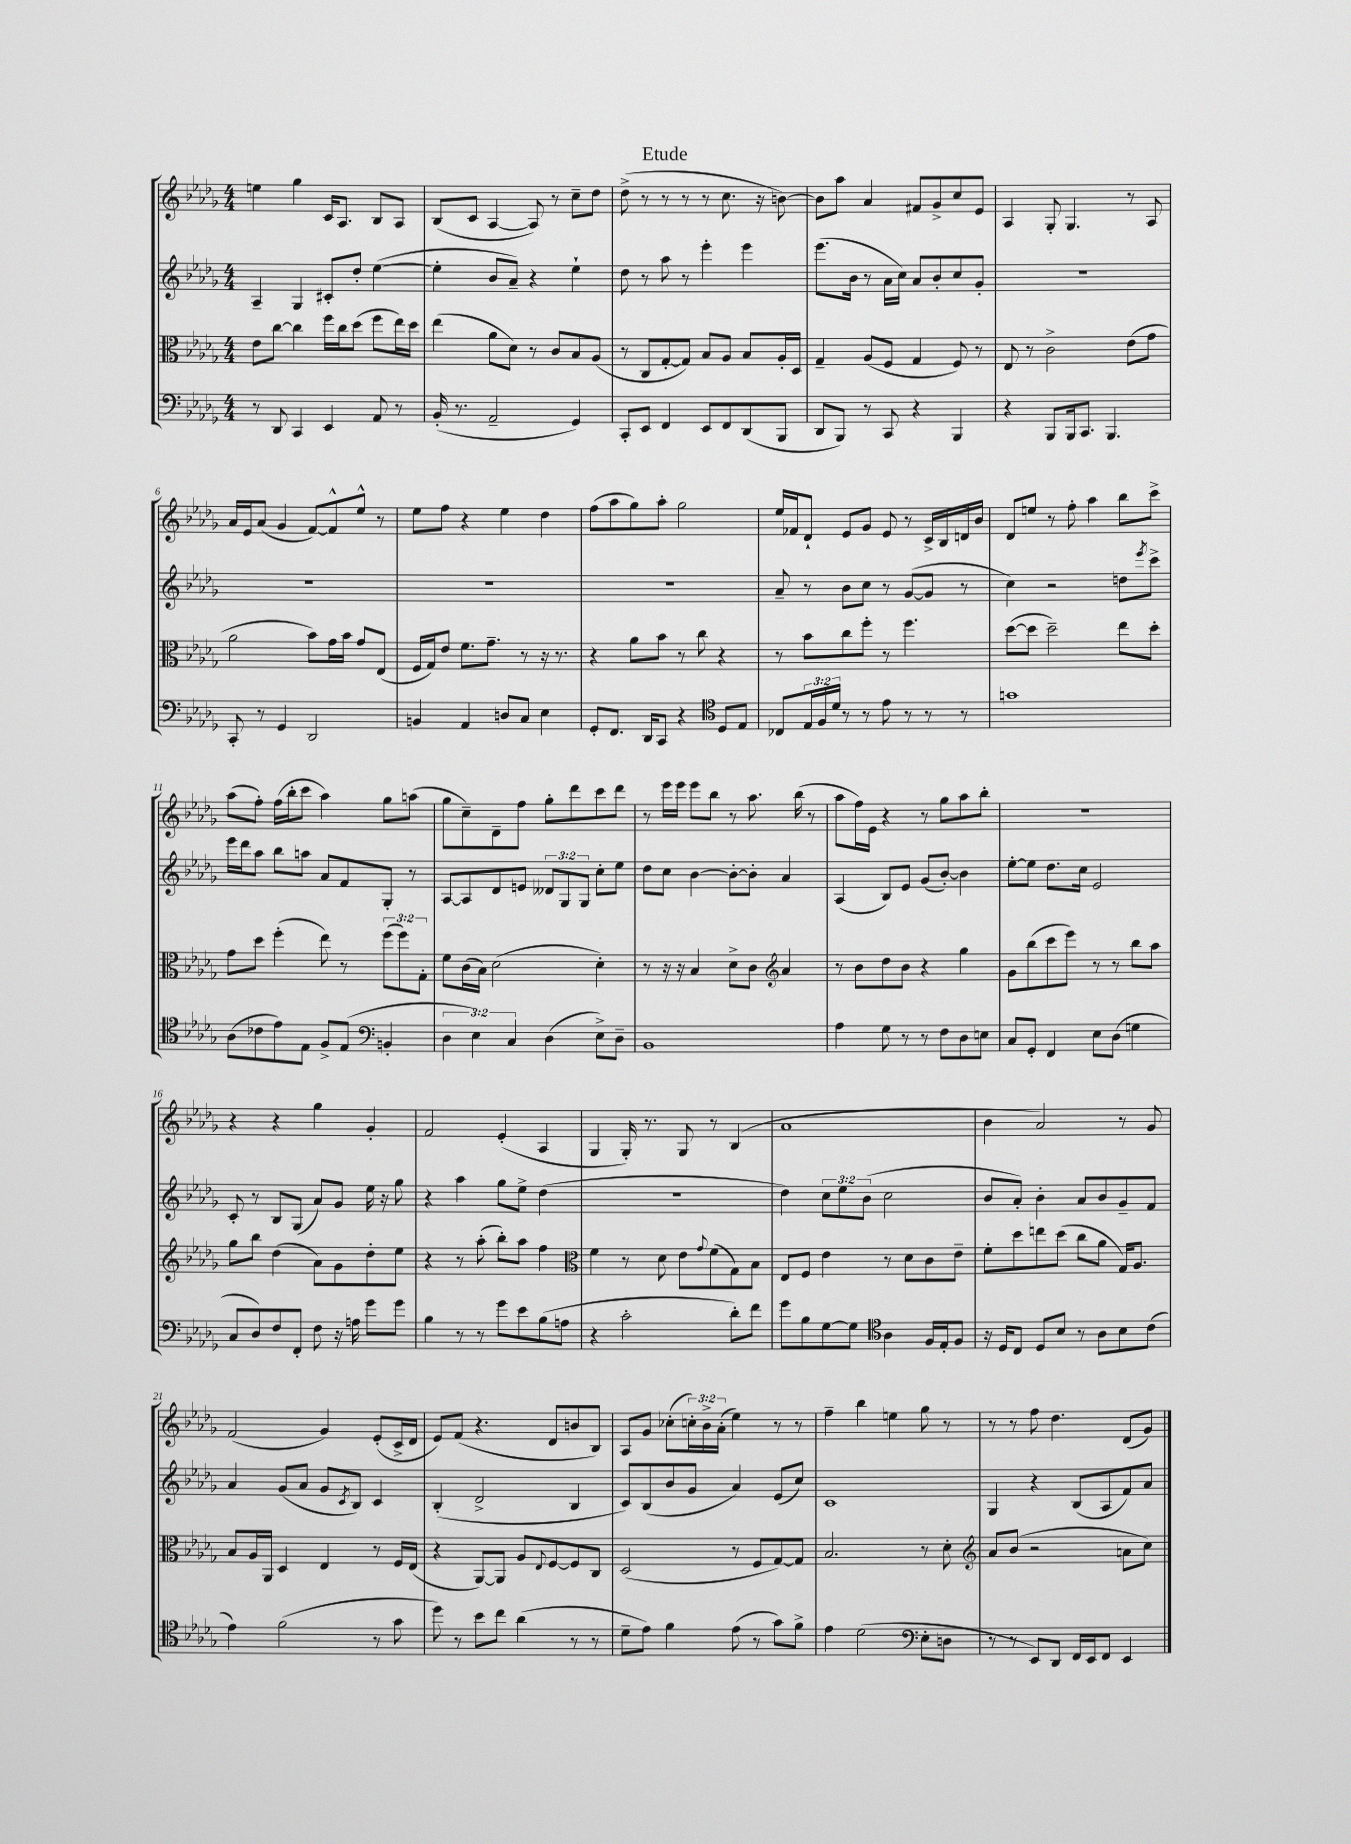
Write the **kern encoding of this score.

**kern	**kern	**kern	**kern
*part4	*part3	*part2	*part1
*staff4	*staff3	*staff2	*staff1
*clefF4	*clefC3	*clefG2	*clefG2
*k[b-e-a-d-g-]	*k[b-e-a-d-g-]	*k[b-e-a-d-g-]	*k[b-e-a-d-g-]
*M4/4	*M4/4	*M4/4	*M4/4
=1	=1	=1	=1
8r	8e-\L	4A-~/	4een\
8DD-/	[8cc\J	.	.
4CC/	4cc\]	4G-/	4gg-\
4EE-/	16ff\LL	8c#X'/L	16c/KL
.	16cc\J	.	8.A-/J
.	(8dd-\J	8dd-'/J	.
8AA-/	8ff\L	([4ee-\	8B-/L
8r	16ee-\L)	.	8A-/J
.	16dd-\JJ	.	.
=2	=2	=2	=2
(16BB-'/	(4ee-\	4ee-'\]	(8B-/L
8.r	.	.	.
.	.	.	8c/J
2AA-~/	8a-\L	8b-/L	[4A-/
.	8d-\J)	8a-~/J)	.
.	8r	4r	8A-/])
.	8c/L	.	8r
4GG-/)	8B-/	4ee-`\	8cc~\L
.	(8A-/J	.	8dd-\J
=3	=3	=3	=3
8CC'/L	8r	8dd-\	(8dd-^\
8EE-/J	8C/L	8r	8r
4FF/	[8G-'/	8aa-\	8r
.	8G-/J])	8r	8r
8EE-/L	8B-/L	4eee-'\	8r
8FF/	8A-/J	.	8.cc\
(8DD-/	8B-/L	4eee-\	.
.	.	.	16r
8BBB-/J	16A-'/L	.	[8bn\)
.	16D-/JJ	.	.
=4	=4	=4	=4
8DD-/L	4G-~/	(8.eee-\L	8b\L]
8BBB-/J)	.	.	8aa-\J
.	.	16b-\Jk	.
8r	(8A-/L	8r	4a-/
8CC/	8F/J	16a-\LL	.
.	.	16cc\JJ)	.
4r	4G-/	8a-/L	8f#X/L
.	.	8b-'/	8g-^/
4BBB-/	8F/)	8cc/	8cc/
.	8r	8g-'/J	8e-/J
=5	=5	=5	=5
4r	8E-/	1r	4A-/
.	8r	.	.
8BBB-/L	2c^\	.	8G-'/
16BBB-/k	.	.	4.G-/
8.CC/J	.	.	.
4.BBB-/	.	.	.
.	(8e-\L	.	8r
.	8g-\J	.	8A-/
!!LO:LB:g=z
=6	=6	=6	=6
8CC'/	2a-\	1r	16a-/LL
.	.	.	16e-/J
8r	.	.	(8a-/J
4GG-/	.	.	4g-/
2DD-/	8b-\L)	.	[8f/L)
.	16g-\L	.	8f^^/]
.	16b-\JJ	.	.
.	8g-/L	.	8ee-^^/J
.	(8E-/J	.	8r
=7	=7	=7	=7
4BBn/	16F/LL	1r	8ee-\L
.	16G-/J)	.	.
.	8e-/J	.	8ff\J
4AA-/	8.f\L	.	4r
.	8.g-~\J	.	.
8Dn/L	.	.	4ee-\
8C/J	8r	.	.
4E-\	16r	.	4dd-\
.	8.r	.	.
=8	=8	=8	=8
8GG-'/L	4r	1r	(8ff\L
8.FF/J	.	.	8aa-\
.	8a-\L	.	8gg-\)
16DD-/KL	.	.	.
8CC/J	8b-\J	.	8aa-'\J
4r	8r	.	2gg-\
.	8cc\	.	.
*clefC4	*	*	*
8D-/L	4r	.	.
8E-/J	.	.	.
=9	=9	=9	=9
8C-X/L	8r	8a-~/	16ee-/LL
.	.	.	16f-X/J
24E-/L	8b-\L	8r	8d-`/J
24F/	.	.	.
24d-/JJ	.	.	.
8r	8cc\	8b-\L	8e-/L
8r	8ff'\J	8cc\J	8g-/J
8e-\	8r	8r	8e-/
8r	4.ff\	([8g-/L	8r
8r	.	8g-/J]	16c^/LL
.	.	.	16B-/
8r	.	8r	16dn/
.	.	.	16b-/JJ
=10	=10	=10	=10
1gn	([8dd-\L	4cc\)	8d-/L
.	8dd-\J]	.	8een/J
.	2dd-~\)	2r	8r
.	.	.	8ff'\
.	.	.	4aa-\
.	8ee-\L	8ddn\L	8bb-\L
.	.	8qeee-/	.
.	8dd-'\J	8ccc^\J	8ccc^\J
!!LO:LB:g=z
=11	=11	=11	=11
(8A-\L	8g-\L	16eee-\LL	(8aa-\L
.	.	16ddd-\J	.
8c-X\	8dd-\J	8aa-\J	8ff'\J)
8e-\)	(4ff'\	8bb-\L	(16ff\LL
.	.	.	16bb-'\J
8E-\J	.	8aan\J	8ccc\J
8F^/L	8ee-\)	8a-/L	4aa-\)
(8E-/J	8r	8f/	.
*clefF4	*	*	*
4BBn'/	(12ff\L	8G-'/J	8gg-\L
.	12ff\)	.	.
.	.	8r	(8aan\J
.	12G-'\J	.	.
=12	=12	=12	=12
6D-\	8f\L	[8A-/L	8gg-\L
.	(16c\L	8A-/]	8cc~\)
6E-\)	.	.	.
.	16B-\JJ)	.	.
.	(2d-\	8d-/	8d-~\
6C/	.	.	.
.	.	8en/J	8ff\J
(4D-\	.	12d--X/L	8gg-'\L
.	.	12G-/	.
.	.	.	8ddd-\
.	.	12G-/J	.
8E-^\L)	4d-'\)	8cc'\L	8ccc\
8D-~\J	.	8ee-\J	8ddd-\J
=13	=13	=13	=13
1BB-	8r	8dd-\L	8r
.	16r	8cc\J	16eee-\LL
.	16r	.	16eee-\JJ
.	4B-/	[4b-\	8eee-\L
.	.	.	8bb-\J
.	8d-^\L	8b-'\L_	8r
.	8c\J	8b-'\J]	8.aa-\
*	*clefG2	*	*
.	4a-/	4a-/	.
.	.	.	(16bb-\
.	.	.	8r
=14	=14	=14	=14
4A-\	8r	(4A-/	8aa-\L
.	8b-\L	.	16ff\L)
.	.	.	16e-\JJ
8G-\	8dd-\	8B-/L)	4r
8r	8b-\J	8e-/J	.
8r	4r	(8g-/L	8r
8F\L	.	[8b-'/J)	8gg-\L
8D-\	4gg-\	4b-\]	8aa-\
8En\J	.	.	8bb-'\J
=15	=15	=15	=15
8C/L	8g-\L	[8ee-'\L	1r
8GG-'/J	(8bb-\	8ee-\J]	.
4FF/	8ccc\	8.dd-\L	.
.	8eee-\J)	.	.
.	.	16cc\Jk	.
8E-\L	8r	2e-/	.
(8D-\J	8r	.	.
4Gn\	8bb-\L	.	.
.	8aa-\J	.	.
!!LO:LB:g=z
=16	=16	=16	=16
8C/L	8gg-\L	8c'/	4r
8D-/)	8bb-\J	8r	.
8F/	(4dd-\	8B-/L	4r
8FF'/J	.	(8G-/J	.
8F\	8a-\L)	8a-/L)	4gg-\
16r	8g-\	8g-/J	.
16An\	.	.	.
8g-\L	8dd-'\	16ee-\	4g-'/
.	.	16r	.
8g-\J	8ee-\J	8gg-\	.
=17	=17	=17	=17
4B-\	4r	4r	2f/
8r	8r	4aa-\	.
8r	(8aa-'\	.	.
8g-\L	8bb-'\L)	8gg-\L	(4e-'/
8e-\	8aa-\J	8ee-^\J	.
(8B-\	4ff\	(4dd-\	4A-/
8An\J	.	.	.
=18	=18	=18	=18
*	*clefC3	*	*
4r	4f\	1r	4G-/
2c'\	8r	.	16G-'/)
.	.	.	8.r
.	8d-\	.	.
.	8e-\L	.	8G-/
.	8qqg-/	.	.
.	(8f\	.	8r
8d-'\L)	8G-\)	.	(4B-/
8f\J	8B-\J	.	.
=19	=19	=19	=19
8g-\L	8E-/L	4dd-\)	1a-
8B-\	8F/J	.	.
[8G-\	4e-\	12cc\L	.
.	.	12ee-\	.
8G-\J]	.	.	.
.	.	(12b-\J	.
*clefC4	*	*	*
4A-\	8r	2cc\	.
.	8d-\L	.	.
16F/LL	8c\	.	.
16E-'/J	.	.	.
8F/J	8e-~\J	.	.
=20	=20	=20	=20
16r	8f'\L	8b-/L	4b-\
16D-/KL	.	.	.
8C/J	8dd-\	8a-'/J)	.
8D-/L	8een\	4b-'\	2a-/)
8B-/J	(8dd-\J	.	.
8r	8cc\L	8a-/L	.
8A-\L	8a-\J	8b-/	.
8B-\	16G-/KL)	8g-~/	8r
.	8.A-/J	.	.
(8c\J	.	8f/J	8g-/
!!LO:LB:g=z
=21	=21	=21	=21
4e-\)	8B-/L	4a-/	(2f/
.	16A-/L	.	.
.	16AA-/JJ	.	.
(2f\	4D-/	(8g-/L	.
.	.	8a-/J	.
.	4E-/	8g-/L	4g-/)
.	.	8qc/	.
.	.	8B-/J)	.
8r	8r	4c/	(8e-'/L
8g-\	16F/LL	.	16c^/L
.	(16E-/JJ	.	16d-/JJ
=22	=22	=22	=22
8dd-\)	4r	(4B-'/	8e-/L)
8r	.	.	(8f/J
8b-\L	[8AA-/L)	2d-^/	4.r
8cc\J	8AA-/J]	.	.
(4a-\	8A-/L	.	.
.	8qqE-/	.	.
.	[8F/	.	8d-/L
8r	8F/]	4B-/	8bn/
8r	8C/J	.	8B-/J)
=23	=23	=23	=23
8d-~\L	(2D-/	8c/L)	8A-/L
8e-\J)	.	(8B-/	8g-/J
4f\	.	8b-/	(8cc-X'\L
.	.	8g-/J	24ccn'\L)
.	.	.	24b-^\
.	.	.	(24a-'\JJ
(8e-\	8r	4a-/)	4ee-\)
8r	8F/L	.	.
8g-\L)	[8G-/)	(8e-/L	8r
8f^\J	8G-/J]	8cc/J)	8r
=24	=24	=24	=24
4e-\	2.B-/	1c	4ff~\
(2d-\	.	.	4bb-\
.	.	.	4een\
*clefF4	*	*	*
8E-'\L	8r	.	8gg-\
8Dn\J	8d-'\	.	8r
=25	=25	=25	=25
*	*clefG2	*	*
8r	8a-/L	4G-/	8r
8r	(8b-/J	.	8r
8EE-/L)	2r	4r	8ff\
8DD-/J	.	.	4.dd-\
16FF/LL	.	(8B-/L	.
16EE-/J	.	.	.
8FF/J	.	8A-/	.
4EE-/	8an\L	8f/)	(8d-/L
.	8cc\J)	8a-/J	8g-/J)
==	==	==	==
*-	*-	*-	*-
